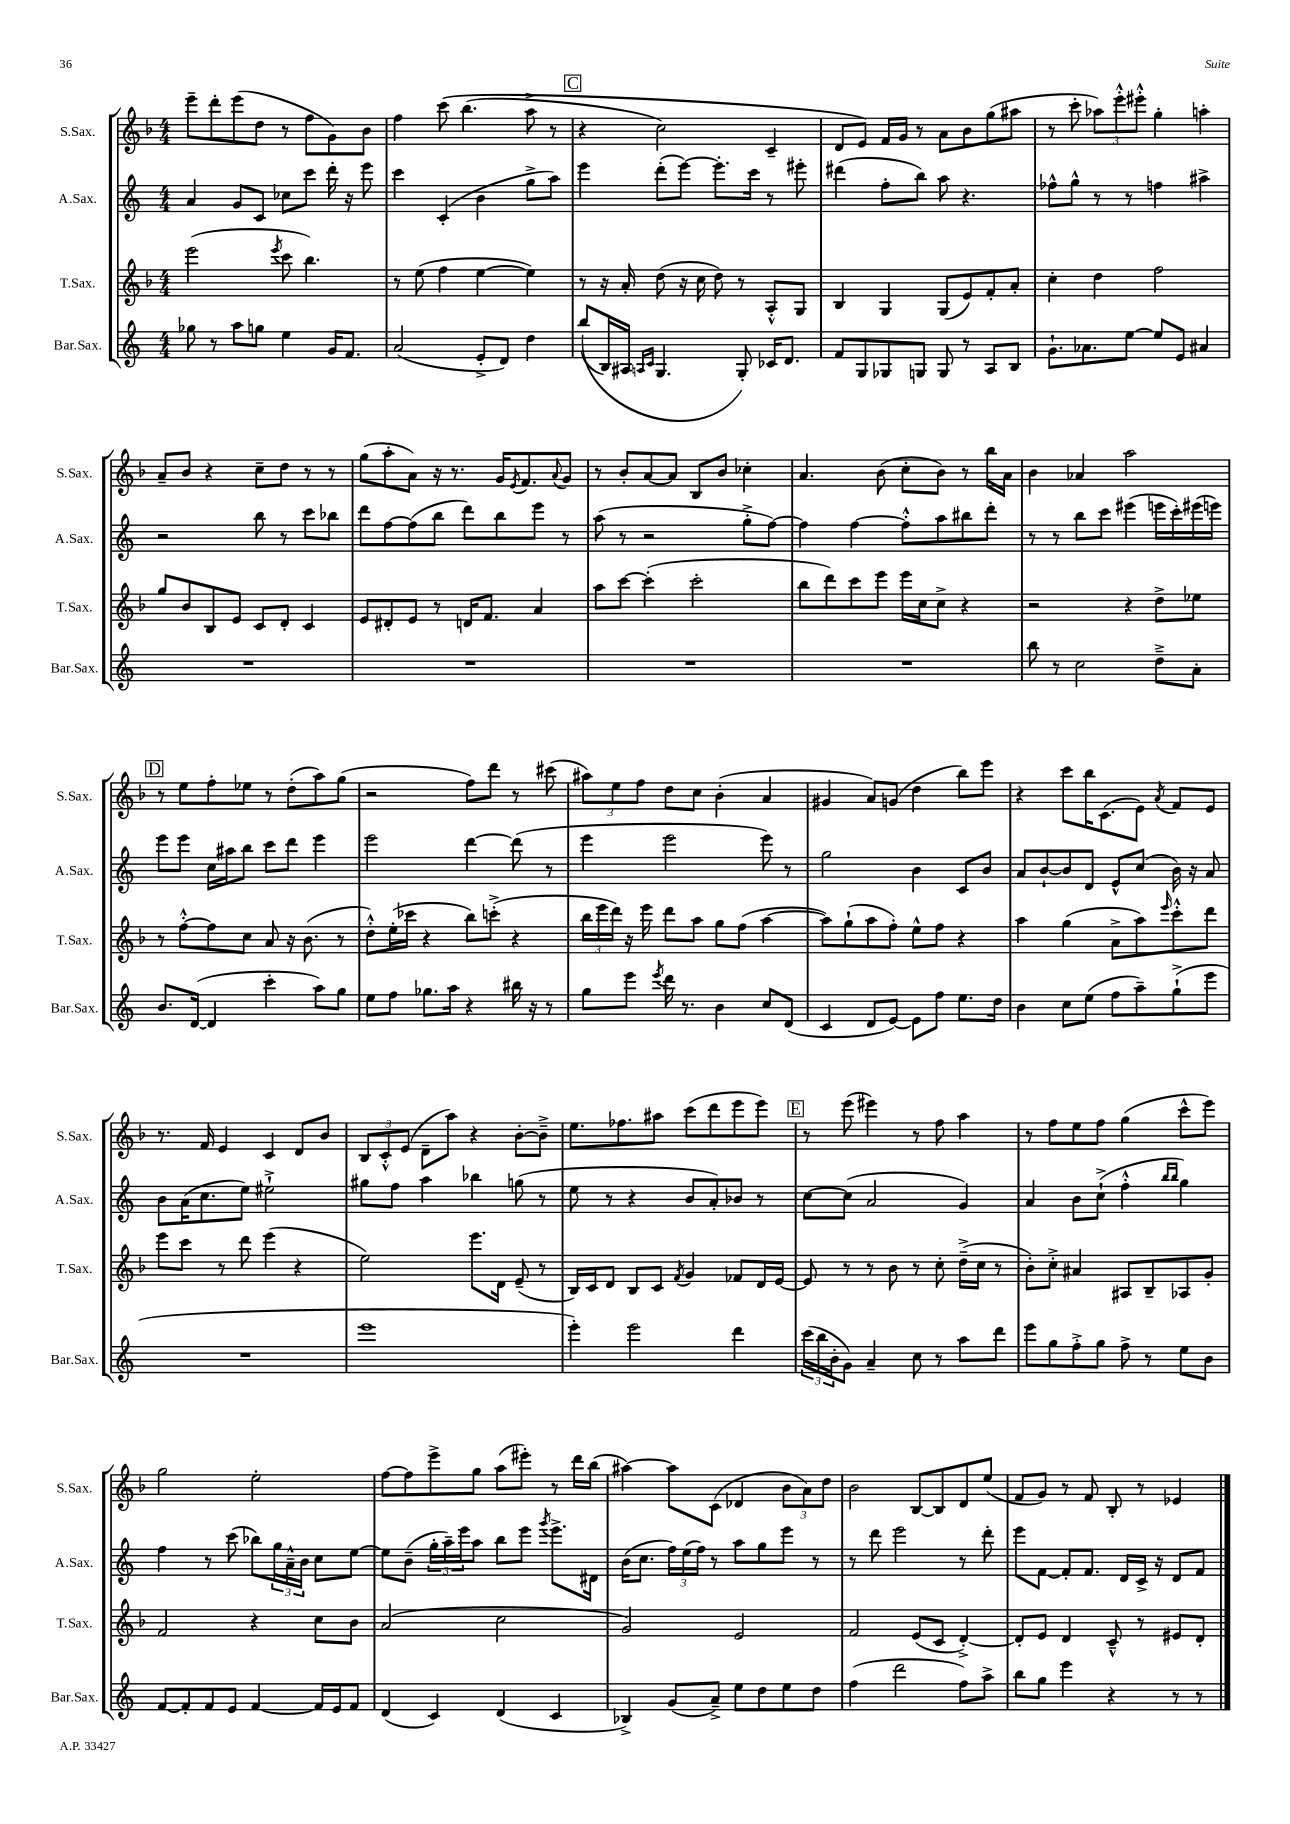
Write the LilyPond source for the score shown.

<<
\new StaffGroup <<
\new Staff = "s0" \with { instrumentName = "S.Sax." shortInstrumentName = "S.Sax." } {
    \clef treble \key f \major \numericTimeSignature \time 4/4
    e'''8-- d'''8-. e'''8( d''8 r8 f''8 g'8) bes'8 |
    f''4 c'''8\( bes''4.( a''8-> r8 |
    \mark \markup { \box "C" } r4 c''2) c'4-- |
    d'8 e'8\) f'16 g'16 r8 a'8 bes'8 g''8( ais''8 |
    r8 c'''8-. \tuplet 3/2 { aes''8) e'''8-.-^ eis'''8-.-^ } g''4-. a''4-. |
    a'8-- bes'8 r4 c''8-- d''8 r8 r8 |
    g''8( a''8-. a'8) r16 r8. g'16 \acciaccatura { e'8 } f'8. \appoggiatura { a'8 } g'8 |
    r8 bes'8-. a'8~ a'8 bes8 bes'8 ces''4-. |
    a'4. bes'8( c''8-. bes'8) r8 bes''16 a'16 |
    bes'4 aes'4 a''2 |
    \mark \markup { \box "D" } r8 e''8 f''8-. ees''8 r8 d''8-.( a''8) g''8( |
    r2 f''8) d'''8 r8 cis'''8( |
    \tuplet 3/2 { ais''8) e''8 f''8 } d''8 c''8 bes'4-.( a'4 |
    gis'4 a'8) g'8( d''4 bes''8) e'''8 |
    r4 c'''8 bes''16 c'8.( e'8) \acciaccatura { a'8 } f'8 e'8 |
    r8. f'16 e'4 c'4 d'8 bes'8 |
    \tuplet 3/2 { bes8 c'8-.-^ e'8( } d'8-- a''8) r4 bes'8~-. bes'8---> |
    e''8. fes''8. ais''8 c'''8( d'''8 e'''8 e'''8) |
    \mark \markup { \box "E" } r8 e'''8( eis'''4) r8 f''8 a''4 |
    r8 f''8 e''8 f''8 g''4( c'''8-^ e'''8) |
    g''2 e''2-. |
    f''8~ f''8 e'''8-> g''8 a''8( eis'''8-.) r8 d'''16 bes''16( |
    ais''4~) ais''8 c'8( des'4 \tuplet 3/2 { bes'8 a'8) d''8 } |
    bes'2 bes8~ bes8 d'8 e''8( |
    f'8 g'8) r8 f'8 bes8-. r8 ees'4 \bar "|." |
}
\new Staff = "s1" \with { instrumentName = "A.Sax." shortInstrumentName = "A.Sax." } {
    \clef treble \key c \major \numericTimeSignature \time 4/4
    a'4 g'8 c'8 ces''8 c'''8 d'''16-. r16 e'''8 |
    c'''4 c'4-.( b'4 g''8-> a''8) |
    \mark \markup { \box "C" } e'''4 d'''8-.( e'''8~) e'''8.-. c'''16 r8 eis'''8-. |
    dis'''4( f''8-. b''8) a''8 r4. |
    fes''8-^ g''8-^ r8 r8 f''4 ais''4-> |
    r2 b''8 r8 c'''8 bes''8 |
    d'''8 f''8~ f''8( b''8 d'''8) b''8 e'''8 r8 |
    a''8( r8 r2 g''8-.-> f''8~) |
    f''4 f''4~ f''8-.-^ a''8 bis''8 d'''8-. |
    r8 r8 b''8 c'''8 eis'''4( e'''16 c'''16-.) eis'''16( e'''16) |
    \mark \markup { \box "D" } e'''8 e'''8 c''16 ais''16 b''8 c'''8 d'''8 e'''4 |
    e'''2 d'''4~ d'''8( r8 |
    e'''4 e'''2 e'''8) r8 |
    g''2 b'4 c'8 b'8 |
    a'8 b'8~-! b'8 d'8 e'8-^ c''8( b'16) r16 a'8 |
    b'8 a'16( c''8. e''8) eis''2-!-> |
    gis''8 f''8 a''4 bes''4 g''8( r8 |
    e''8 r8 r4 b'8 a'8-.) bes'8 r8 |
    \mark \markup { \box "E" } c''8~ c''8( a'2 g'4) |
    a'4 b'8 c''8-!->( f''4-.-^ \grace { b''16 b''16 } g''4) |
    f''4 r8 c'''8( bes''8) \tuplet 3/2 { g''16 a'16---^ b'16 } c''8 e''8~ |
    e''8 b'8--( \tuplet 3/2 { g''16-. a''16--) e'''16 } a''8 b''8 e'''8 \acciaccatura { g'''8 } e'''8.-> dis'16 |
    b'16( c''8. \tuplet 3/2 { f''16) e''16( f''16) } r8 a''8 g''8 e'''8 r8 |
    r8 d'''8 e'''2 r8 d'''8-. |
    e'''8 f'8~ f'8-. f'8. d'16 c'16-> r16 d'8 f'8 \bar "|." |
}
\new Staff = "s2" \with { instrumentName = "T.Sax." shortInstrumentName = "T.Sax." } {
    \clef treble \key f \major \numericTimeSignature \time 4/4
    e'''2( \acciaccatura { e'''8 } c'''8 bes''4.) |
    r8 e''8( f''4 e''4~ e''4) |
    \mark \markup { \box "C" } r8 r16 a'16-. d''8( r16 c''16 d''8) r8 a8-.-^ g8 |
    bes4 g4 g8( e'8) f'8-. a'8-. |
    c''4-. d''4 f''2 |
    g''8 bes'8 bes8 e'8 c'8 d'8-. c'4 |
    e'8 dis'8-. e'8 r8 d'16 f'8. a'4 |
    a''8 c'''8~ c'''4-.( c'''2-. |
    bes''8 d'''8) c'''8 e'''8 e'''16 c''16 c''8-> r4 |
    r2 r4 d''8-> ees''8 |
    \mark \markup { \box "D" } r8 f''8~-.-^ f''8 c''8 a'8 r16 bes'8.( r8 |
    d''8-.-^) e''16-.( ces'''16 r4 bes''8) c'''8-.->( r4 |
    \tuplet 3/2 { bes''16 e'''16 d'''16) } r16 e'''16 d'''8 a''8 g''8 f''8( a''4~ |
    a''8) g''8-!( a''8 f''8-.) e''8-^ f''8 r4 |
    a''4 g''4( a'8-> a''8) \grace { e'''16 } c'''8-.-^ d'''8 |
    e'''8 c'''8 r8 d'''8 e'''4( r4 |
    e''2) e'''8. d'16 e'8--( r8 |
    bes16) c'16 d'8 bes8 c'8 \acciaccatura { f'8 } g'4 fes'8 d'16 e'16~ |
    \mark \markup { \box "E" } e'8 r8 r8 bes'8 r8 c''8-. d''16--->( c''16 r8 |
    bes'8-.) c''8-.-> ais'4 ais8 bes8-- aes8 g'8-. |
    f'2 r4 c''8 bes'8 |
    a'2( c''2 |
    g'2) e'2 |
    f'2 e'8( c'8 d'4~-.->) |
    d'8-. e'8 d'4 c'8---^ r8 eis'8 d'8-. \bar "|." |
}
\new Staff = "s3" \with { instrumentName = "Bar.Sax." shortInstrumentName = "Bar.Sax." } {
    \clef treble \key c \major \numericTimeSignature \time 4/4
    ges''8 r8 a''8 g''8 e''4 g'16 f'8. |
    a'2( e'8-.-> d'8) d''4 |
    \mark \markup { \box "C" } b''8(\( b16) ais16 \grace { a16 c'16 } g4. g8-.\) ces'16 d'8. |
    f'8 g8 ges8 g8 g8 r8 a8 b8 |
    g'8.-! aes'8. e''8~ e''8 e'8 ais'4 |
    R1 |
    R1 |
    R1 |
    R1 |
    b''8 r8 c''2 d''8---> a'8-. |
    \mark \markup { \box "D" } b'8. d'16~( d'4 c'''4-. a''8) g''8 |
    e''8 f''8 ges''8. a''16 r4 bis''16 r16 r8 |
    g''8 e'''8 \acciaccatura { e'''8 } d'''16 r8. b'4 c''8 d'8( |
    c'4 d'8 e'8~) e'8 f''8 e''8. d''16 |
    b'4 c''8 e''8( f''8 a''8--) g''8-!->( e'''8 |
    R1 |
    e'''1 |
    e'''4-.) e'''2 d'''4 |
    \mark \markup { \box "E" } \tuplet 3/2 { c'''16( b''16 b'16-. } g'8) a'4-- c''8 r8 a''8 d'''8 |
    e'''8 g''8 f''8-.-> g''8 f''8-> r8 e''8 b'8 |
    f'8~ f'8-. f'8 e'8 f'4~ f'16 e'16 f'8 |
    d'4( c'4) d'4( c'4 |
    bes4->) g'8( a'8--->) e''8 d''8 e''8 d''8 |
    f''4( d'''2 f''8) a''8-> |
    b''8 g''8 e'''4 r4 r8 r8 \bar "|." |
}
>>
>>
\layout { \context { \Score \remove "Bar_number_engraver" } }
